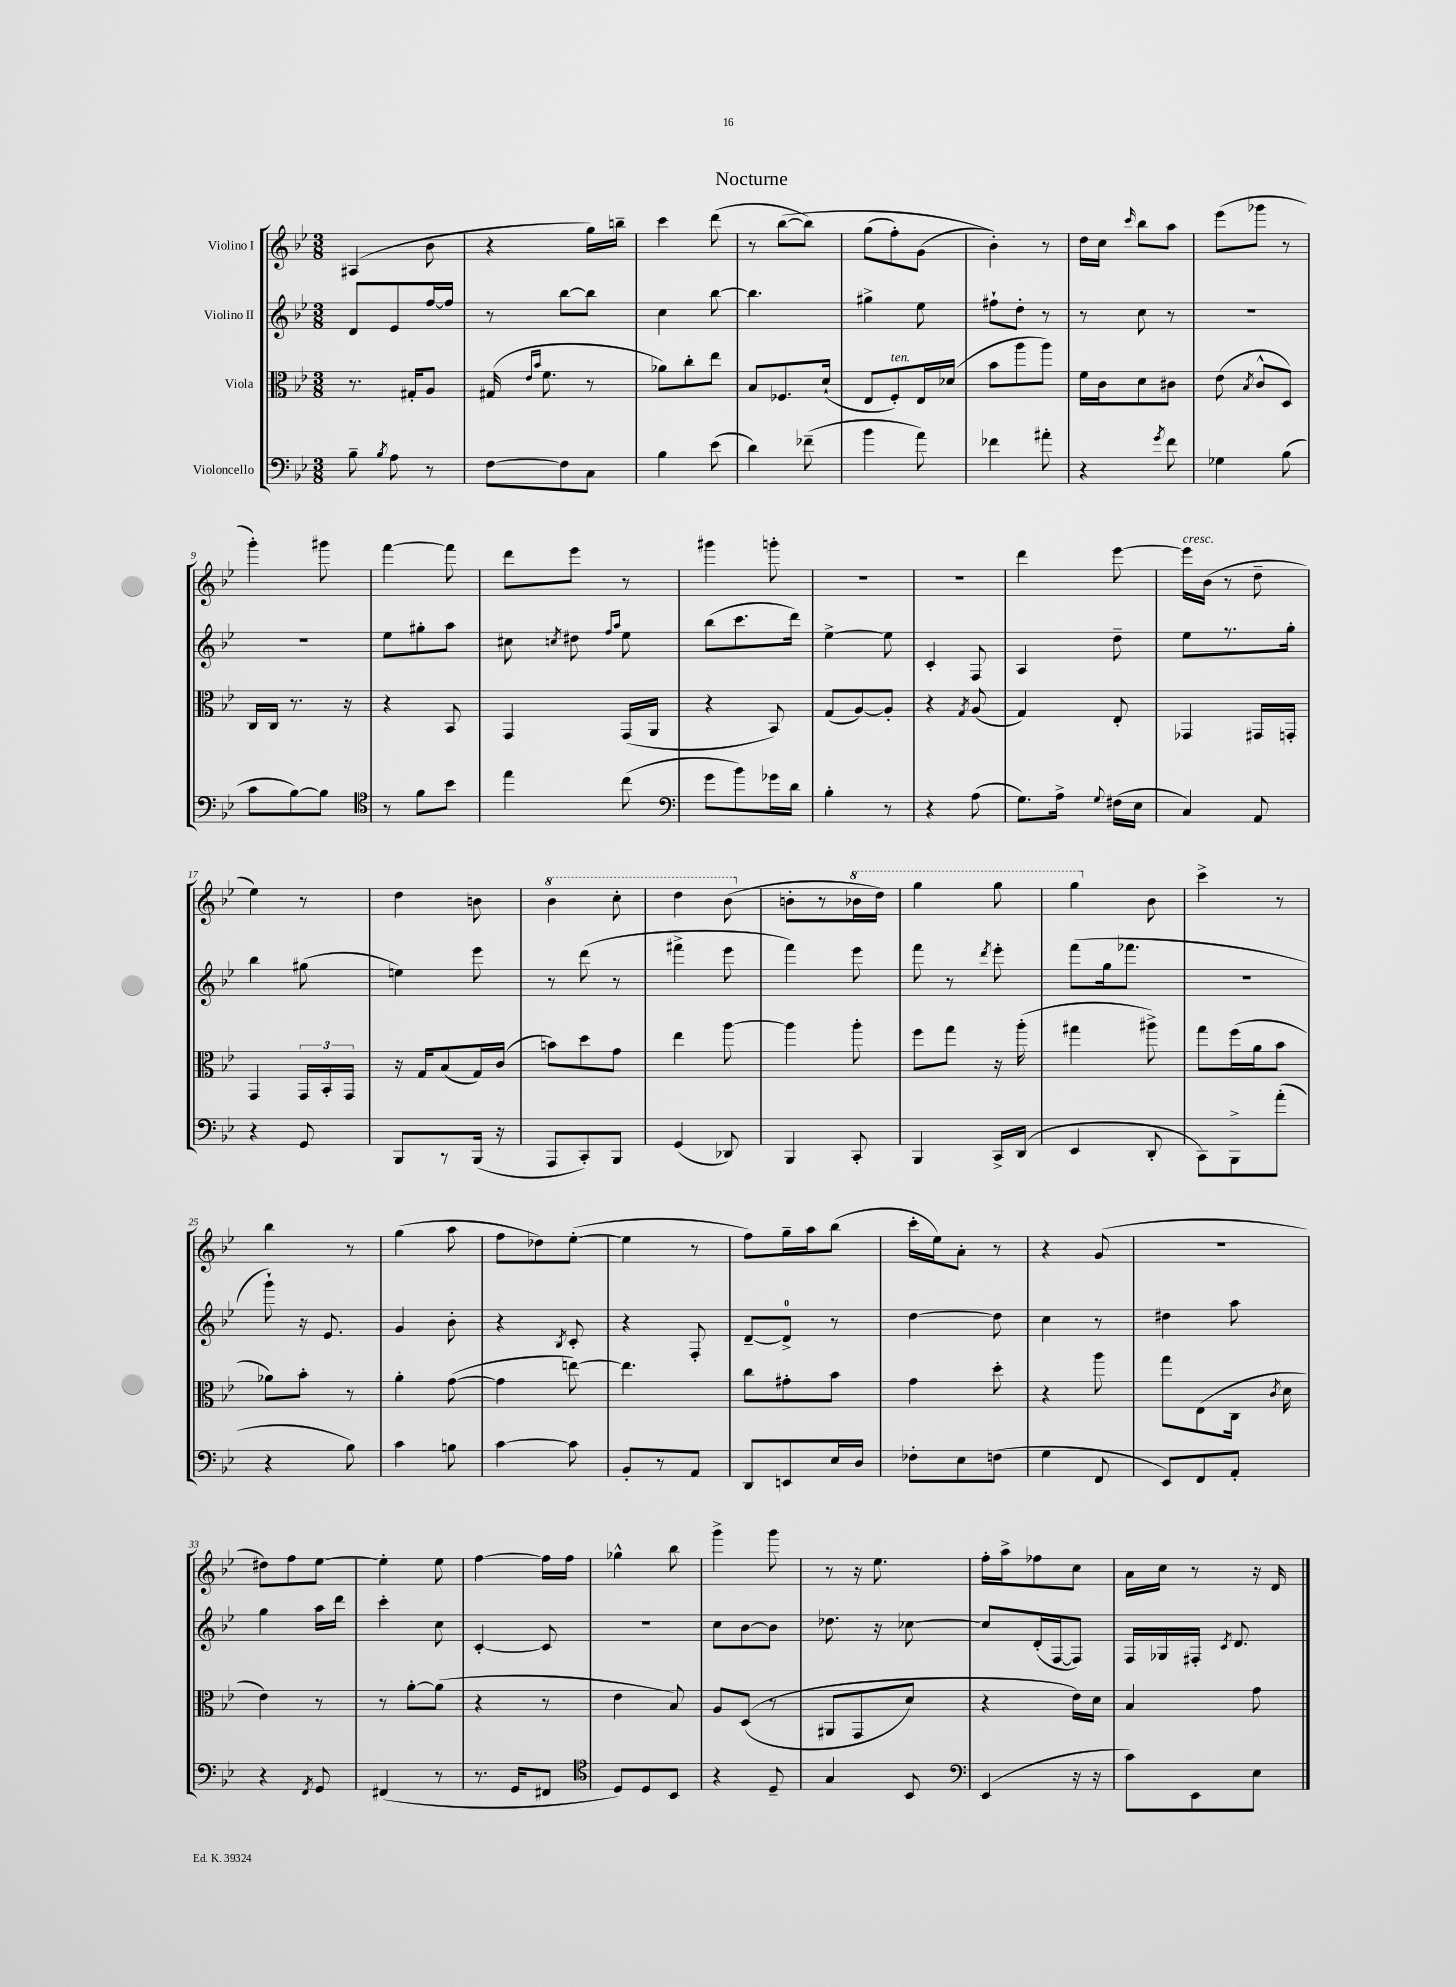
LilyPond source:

\header { title = "Nocturne" }
<<
\new StaffGroup <<
\new Staff = "s0" \with { instrumentName = "Violino I" } {
    \clef treble \key bes \major \numericTimeSignature \time 3/8
    \autoBeamOff ais4( bes'8 |
    r4 g''16[) b''16]-- |
    c'''4 d'''8( |
    r8 bes''8[~\( bes''8]) |
    g''8[( f''8-.) g'8]( |
    bes'4-.)\) r8 |
    d''16[ c''16] \grace { c'''16 } bes''8[ a''8] |
    ees'''8[( ges'''8] r8 |
    g'''4-.) gis'''8 |
    f'''4~ f'''8 |
    d'''8[ ees'''8] r8 |
    gis'''4 g'''8-. |
    R4. |
    R4. |
    d'''4 ees'''8~ |
    ees'''16[^\markup { \italic "cresc." } bes'16]( r8 d''8-- |
    ees''4) r8 |
    d''4 b'8 |
    \ottava #1 bes''4 c'''8-. |
    d'''4 bes''8( \ottava #0 |
    b'8[-. r8 \ottava #1 bes''!16 d'''16]) |
    g'''4 g'''8 |
    g'''4 \ottava #0 bes'8 |
    c'''4-> r8 |
    bes''4 r8 |
    g''4( a''8 |
    f''8[ des''8) ees''8]~-.( |
    ees''4 r8 |
    f''8[) g''16-- a''16 bes''8]( |
    c'''16[-. ees''16) a'8]-. r8 |
    r4 g'8( |
    R4. |
    dis''8[) f''8 ees''8]~ |
    ees''4-. ees''8 |
    f''4~ f''16[ f''16] |
    ges''4-^ bes''8 |
    g'''4-> g'''8 |
    r8 r16 ees''8. |
    f''16[-. a''16-> fes''8 c''8] |
    a'16[ c''16] r8 r16 d'16 \bar "|." |
}
\new Staff = "s1" \with { instrumentName = "Violino II" } {
    \clef treble \key bes \major \numericTimeSignature \time 3/8
    \autoBeamOff d'8[ ees'8 f''16~ f''16] |
    r8 bes''8[~ bes''8] |
    c''4 bes''8~ |
    bes''4. |
    gis''4-> ees''8 |
    fis''8[-! d''8]-. r8 |
    r8 c''8 r8 |
    R4. |
    R4. |
    ees''8[ gis''8-. a''8] |
    cis''8 \acciaccatura { c''8 } dis''8 \grace { f''16[ a''16] } ees''8 |
    bes''8[( c'''8. d'''16]) |
    ees''4~-> ees''8 |
    c'4-. f8 |
    a4 d''8-- |
    ees''8[ r8. g''16]-. |
    bes''4 gis''8( |
    e''4) ees'''8 |
    r8 d'''8( r8 |
    fis'''4-> ees'''8 |
    f'''4) ees'''8 |
    f'''8 r8 \acciaccatura { d'''8 } ees'''8-. |
    f'''8[( g''16 fes'''8.] |
    R4. |
    g'''8-!) r16 ees'8. |
    g'4 bes'8-. |
    r4 \acciaccatura { bes8 } c'8-. |
    r4 f8-. |
    d'8[~-- d'8]-0-> r8 |
    d''4~ d''8 |
    c''4 r8 |
    dis''4 a''8 |
    g''4 a''16[ d'''16] |
    c'''4-. c''8 |
    c'4~-. c'8 |
    R4. |
    c''8[ bes'8~ bes'8] |
    des''8. r16 ces''8~ |
    ces''8[ d'16-.( f16~ f8]) |
    f16[ ges16 fis16]-. \acciaccatura { c'8 } d'8. \bar "|." |
}
\new Staff = "s2" \with { instrumentName = "Viola" } {
    \clef alto \key bes \major \numericTimeSignature \time 3/8
    \autoBeamOff r8. gis16[-. a8] |
    gis16( \grace { ees'16[ bes'16] } f'8. r8 |
    aes'8[) c''8-. ees''8] |
    bes8[ fes8. d'16]-!( |
    ees8[ f8-.^\markup { \italic "ten." }) ees16 des'16]( |
    bes'8[ a''8 a''8]) |
    f'16[ c'16 d'8 cis'8] |
    ees'8( \acciaccatura { bes8 } c'8[-^ d8]) |
    c16[ c16] r8. r16 |
    r4 bes,8 |
    g,4 g,16[( a,16] |
    r4 bes,8) |
    g8[( a8~) a8]-. |
    r4 \acciaccatura { g8 } a8( |
    g4) ees8-. |
    ges,4 gis,16[ g,16]-. |
    g,4 \tuplet 3/2 { g,16[ bes,16-. g,16] } |
    r16 g16[ bes8( g16) c'16]( |
    b'8[) d''8 g'8] |
    ees''4 a''8~ |
    a''4 a''8-. |
    f''8[ g''8] r16 a''16-.( |
    gis''4 ais''8->) |
    g''8[ f''16( a'16 bes'8] |
    aes'8[) bes'8]-. r8 |
    a'4-. g'8~( |
    g'4 e''8~) |
    e''4. |
    c''8[ gis'8-. bes'8] |
    g'4 d''8-. |
    r4 a''8 |
    g''8[ ees8( c16] \acciaccatura { c'8 } d'16 |
    ees'4) r8 |
    r8 a'8[~-. a'8]( |
    r4 r8 |
    ees'4 bes8) |
    a8[ d8](\( r8 |
    ais,8[ g,8 d'8]) |
    r4 ees'16[\) d'16] |
    bes4 g'8 \bar "|." |
}
\new Staff = "s3" \with { instrumentName = "Violoncello" } {
    \clef bass \key bes \major \numericTimeSignature \time 3/8
    \autoBeamOff bes8-- \acciaccatura { bes8 } a8 r8 |
    f8[~ f8 c8] |
    bes4 ees'8( |
    d'4) fes'8--( |
    bes'4 a'8) |
    fes'4 ais'8-. |
    r4 \acciaccatura { g'8 } f'8 |
    ges4 bes8( |
    c'8[ bes8~) bes8] |
    \clef tenor r8 f'8[ bes'8] |
    ees''4 c''8( |
    \clef bass g'8[ bes'8) ges'16 d'16] |
    bes4-. r8 |
    r4 a8( |
    g8.[) a16]-> \appoggiatura { g8 } fis16[( ees16] |
    c4) a,8 |
    r4 g,8 |
    bes,,8[ r8 bes,,16]( r16 |
    a,,8[ c,8-.) bes,,8] |
    g,4( des,8) |
    bes,,4 c,8-. |
    bes,,4 c,16[-> d,16]( |
    ees,4 d,8-. |
    c,8[) bes,,8-> a'8]-.( |
    r4 bes8) |
    c'4 b8 |
    c'4~ c'8 |
    bes,8[-. r8 a,8] |
    d,8[ e,8 ees16 d16] |
    fes8[-. ees8 f8]( |
    g4 f,8 |
    ees,8[) f,8 a,8]-. |
    r4 \acciaccatura { f,8 } g,8 |
    fis,4( r8 |
    r8. g,16[ fis,8] |
    \clef tenor d8[) d8 bes,8] |
    r4 d8-- |
    g4 bes,8 |
    \clef bass ees,4( r16 r16 |
    c'8[) ees,8 ees8] \bar "|." |
}
>>
>>
